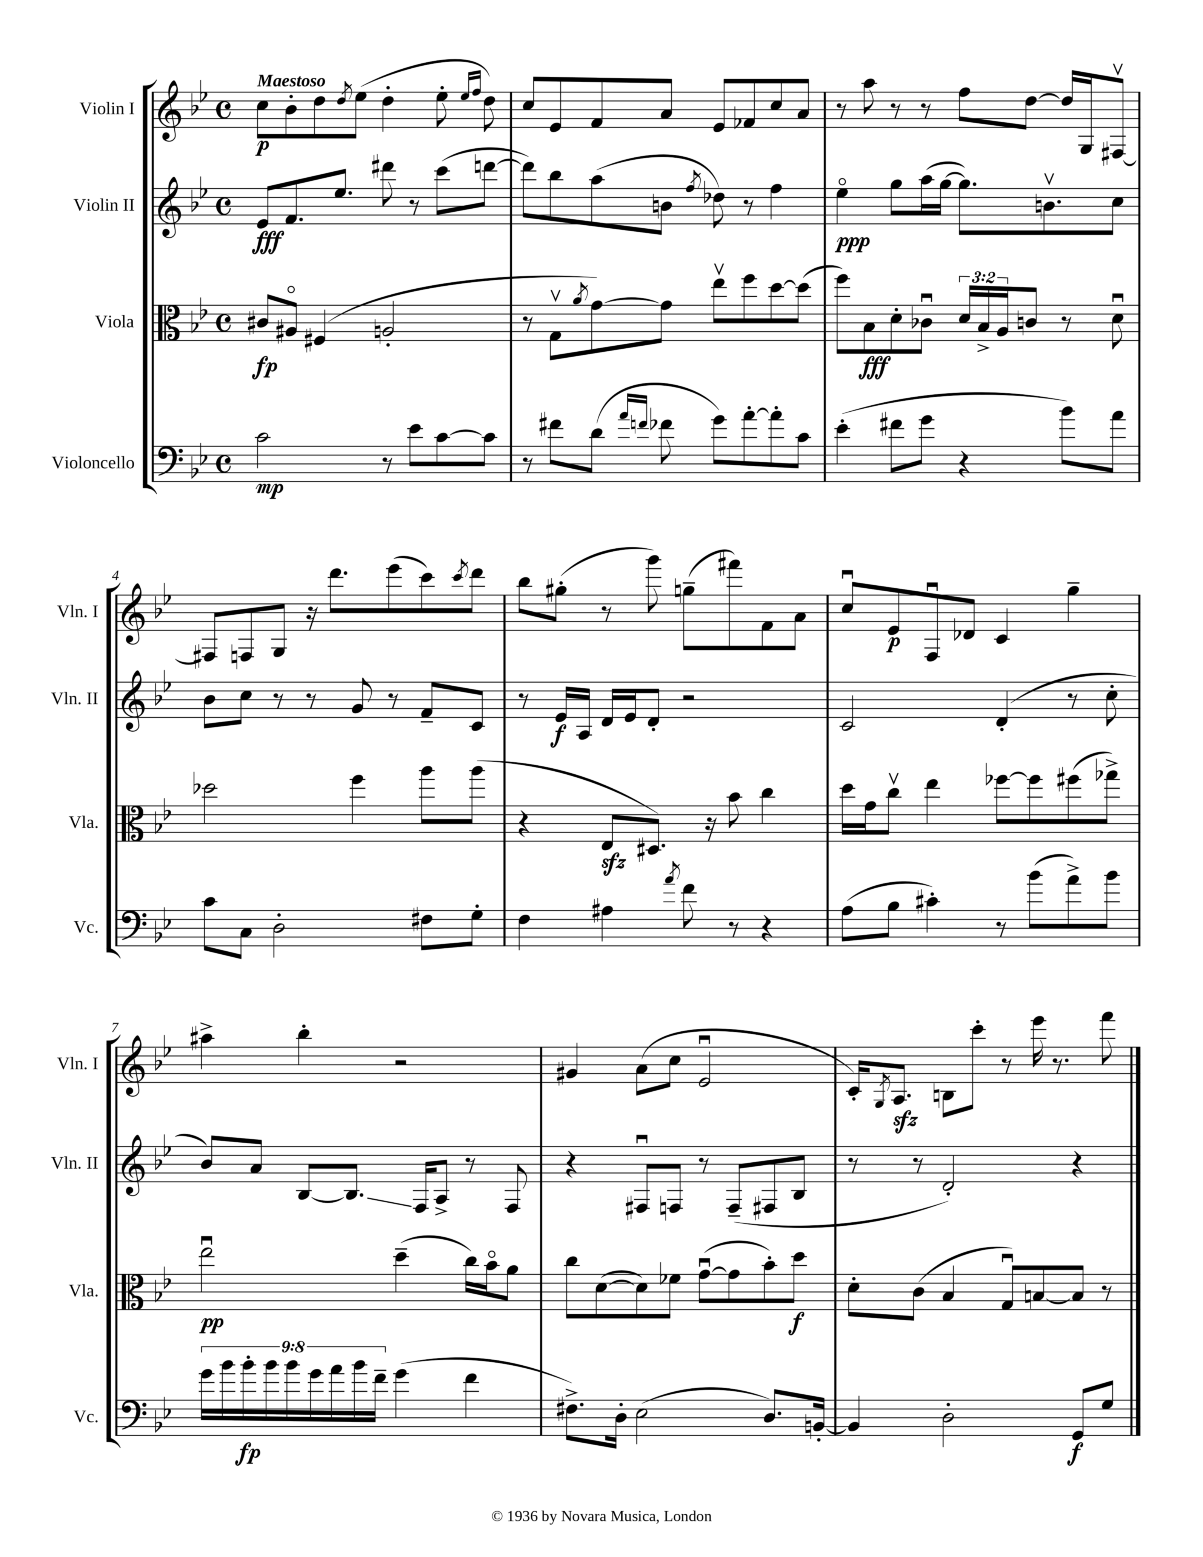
<<
\new StaffGroup <<
\new Staff = "s0" \with { instrumentName = "Violin I" shortInstrumentName = "Vln. I" } {
    \clef treble \key bes \major \defaultTimeSignature \time 4/4 \tempo "Maestoso"
    c''8\p bes'8-. d''8 \acciaccatura { d''8 } ees''8( d''4-. ees''8-. \grace { ees''16 f''16 } d''8) |
    c''8 ees'8 f'8 a'8 ees'8 fes'8 c''8 a'8 |
    r8 a''8 r8 r8 f''8 d''8~ d''16 g16 fis8~\upbow |
    fis8 f8 g8 r16 d'''8. ees'''8( c'''8) \acciaccatura { c'''8 } d'''8 |
    bes''8 gis''8-.( r8 g'''8) g''8--( fis'''8) f'8 a'8 |
    c''8\downbow ees'8\p f8\downbow des'8 c'4 g''4-- |
    ais''4-> bes''4-. r2 |
    gis'4 a'8( c''8 ees'2\downbow |
    c'16-.) \acciaccatura { g8 } a8.\sfz b8 c'''8-. r8 ees'''16 r8. f'''8 \bar "|." |
}
\new Staff = "s1" \with { instrumentName = "Violin II" shortInstrumentName = "Vln. II" } {
    \clef treble \key bes \major \defaultTimeSignature \time 4/4
    ees'8\fff f'8. ees''8. dis'''8 r8 c'''8( d'''8~ |
    d'''8) bes''8 a''8( b'8 \acciaccatura { f''8 } des''8) r8 f''4 |
    ees''4\flageolet\ppp g''8 a''16( g''16~ g''8.) b'8.\upbow c''8 |
    bes'8 c''8 r8 r8 g'8 r8 f'8-- c'8 |
    r8 ees'16\f a16 d'16 ees'16 d'8-. r2 |
    c'2 d'4-.( r8 c''8-. |
    bes'8) a'8 bes8~ bes8.\glissando f16 a8-> r8 f8 |
    r4 fis8\downbow f8 r8 f8--( fis8 bes8 |
    r8 r8 d'2-.) r4 \bar "|." |
}
\new Staff = "s2" \with { instrumentName = "Viola" shortInstrumentName = "Vla." } {
    \clef alto \key bes \major \defaultTimeSignature \time 4/4 \override Staff.TupletNumber.text = #tuplet-number::calc-fraction-text
    cis'8\fp ais8\flageolet fis4( a2-. |
    r8 g8\upbow \acciaccatura { a'8 } g'8~) g'8 ees''8\upbow f''8 d''8~ d''8( |
    f''8) bes8\fff d'8-. ces'8\downbow \tuplet 3/2 { d'16 bes16-> a16 } c'8 r8 d'8\downbow |
    des''2 f''4 a''8 a''8( |
    r4 ees8\sfz dis8.) r16 bes'8 c''4 |
    d''16 g'16 c''8\upbow ees''4 fes''8~ fes''8 fis''8( ges''8->) |
    ees''2\downbow\pp d''4--( c''16) bes'16\flageolet a'8 |
    c''8 d'8~( d'8) fes'8 g'8~\downbow( g'8 bes'8-.) d''8\f |
    d'8-. c'8( bes4 g8\downbow) b8~ b8 r8 \bar "|." |
}
\new Staff = "s3" \with { instrumentName = "Violoncello" shortInstrumentName = "Vc." } {
    \clef bass \key bes \major \defaultTimeSignature \time 4/4 \override Staff.TupletNumber.text = #tuplet-number::calc-fraction-text
    c'2\mp r8 ees'8 c'8~ c'8 |
    r8 fis'8 d'8( \grace { a'16 f'16 } fes'8 g'8) a'8~-. a'8-. c'8 |
    ees'4-.( fis'8 g'8 r4 bes'8) a'8 |
    c'8 c8 d2-. fis8 g8-. |
    f4 ais4 \acciaccatura { a'8 } f'8 r8 r4 |
    a8( bes8 cis'4-.) r8 bes'8( a'8->) bes'8 |
    \tuplet 9/8 { g'16 bes'16 bes'16-.\fp bes'16 bes'16 g'16 a'16 bes'16 f'16-- } g'4( f'4 |
    fis8.->) d16-. ees2( d8.) b,16~-. |
    b,4 d2-. g,8\f g8 \bar "|." |
}
>>
>>
